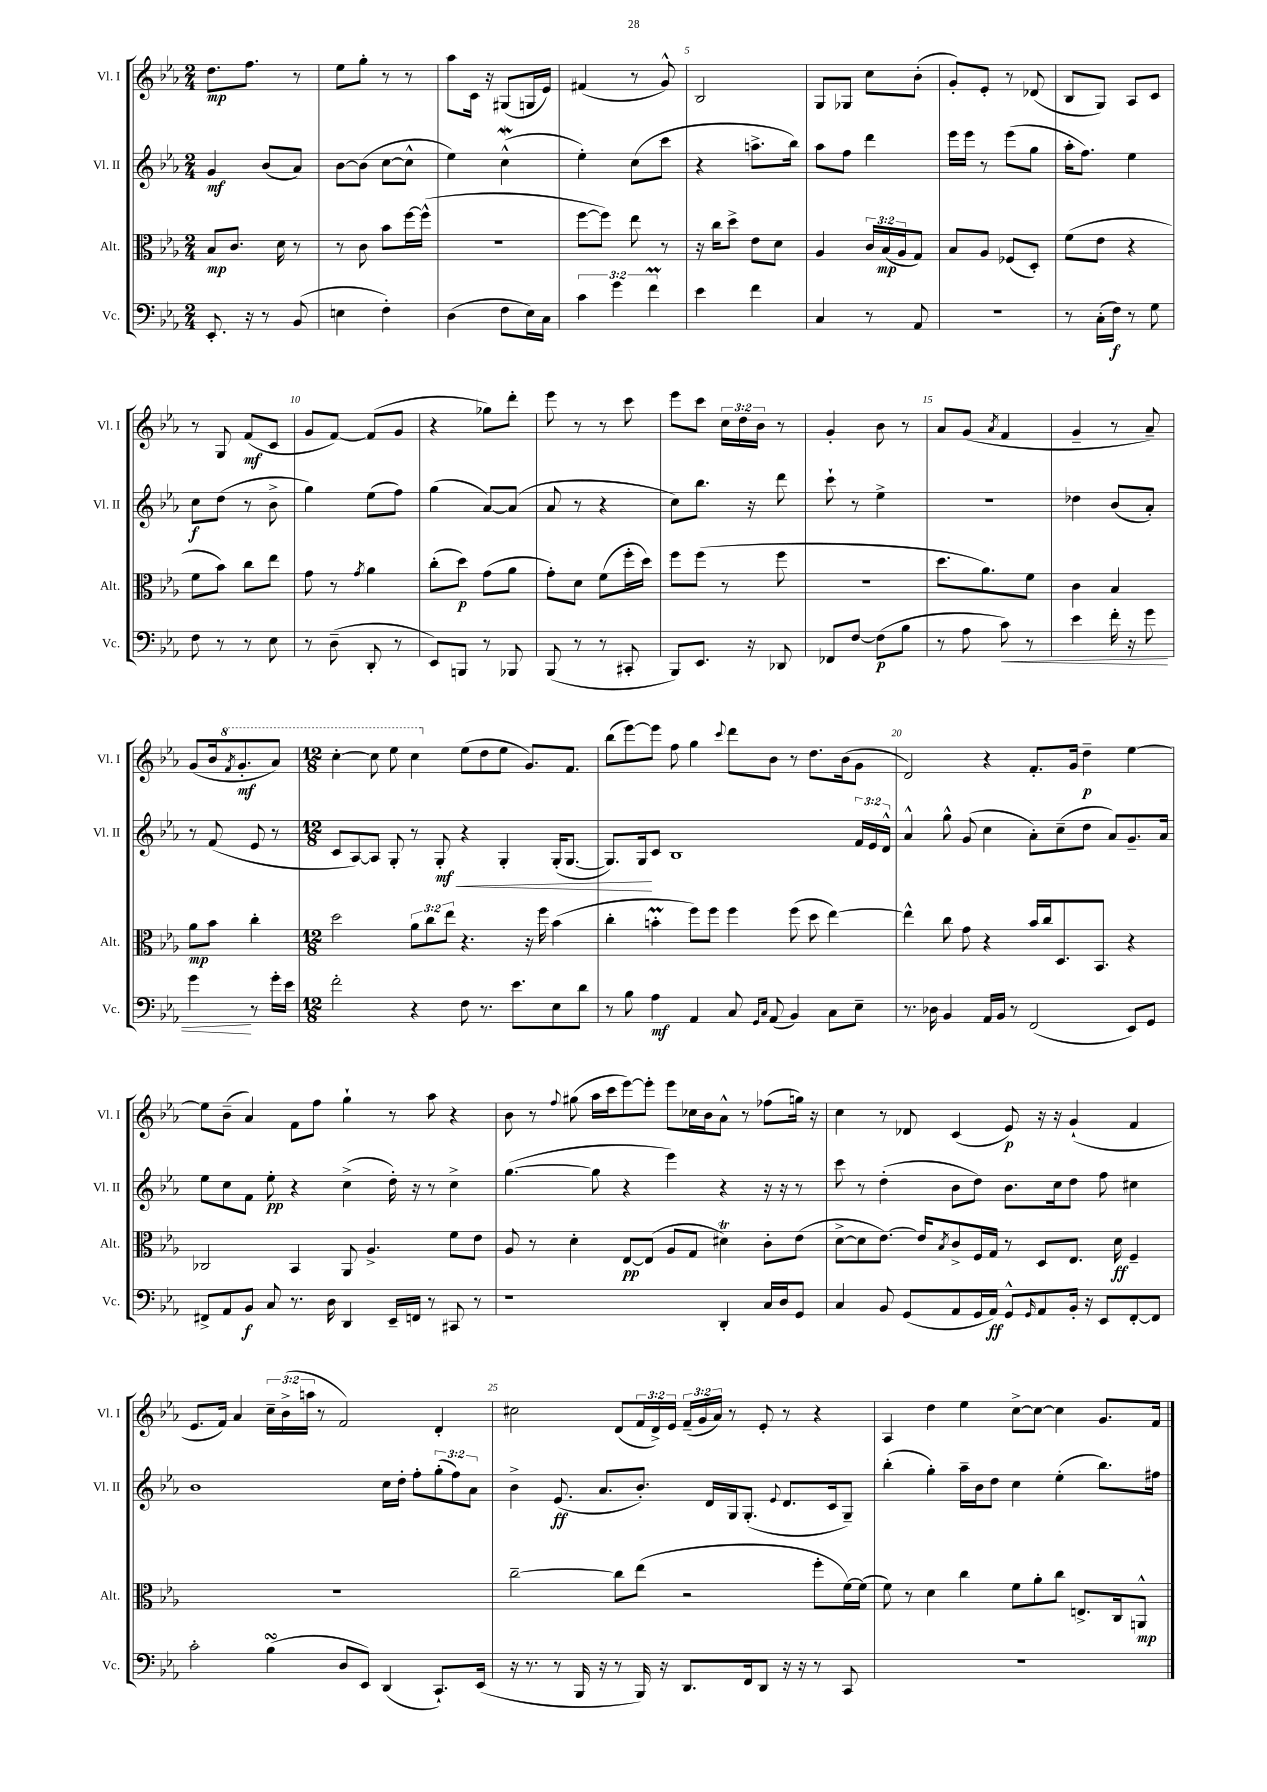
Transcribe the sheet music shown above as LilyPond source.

<<
\new StaffGroup <<
\new Staff = "s0" \with { instrumentName = "Vl. I" shortInstrumentName = "Vl. I" } {
    \clef treble \key ees \major \numericTimeSignature \time 2/4 \override Staff.TupletNumber.text = #tuplet-number::calc-fraction-text
    d''8.\mp f''8. r8 |
    ees''8 g''8-. r8 r8 |
    aes''8 c'16 r16 gis8( g16 ees'16) |
    fis'4( r8 g'8-^) |
    bes2 |
    g8 ges8 c''8 bes'8-.( |
    g'8-.) ees'8-. r8 des'8( |
    bes8 g8) aes8 c'8 |
    r8 g8 f'8\mf( c'8 |
    g'8 f'8~) f'8( g'8 |
    r4 ges''8) d'''8-. |
    ees'''8 r8 r8 c'''8 |
    ees'''8 c'''8 \tuplet 3/2 { c''16 d''16 bes'16 } r8 |
    g'4-. bes'8 r8 |
    aes'8 g'8( \acciaccatura { aes'8 } f'4 |
    g'4-- r8 aes'8--) |
    g'8( bes'16 \ottava #1 \acciaccatura { f''8 } g''8.-.\mf aes''8) |
    \numericTimeSignature \time 12/8 c'''4~-. c'''8 ees'''8 c'''4 \ottava #0 ees''8( d''8 ees''8 g'8.) f'8. |
    bes''8( ees'''8~) ees'''8 f''8 g''4 \appoggiatura { c'''8 } d'''8 bes'8 r8 d''8. bes'16( g'8 |
    d'2) r4 f'8.-. g'16 d''4--\p ees''4~ |
    ees''8 bes'8--( aes'4) f'8 f''8 g''4-! r8 aes''8 r4 |
    bes'8 r8 \appoggiatura { f''8 } gis''8( aes''16 c'''16 ees'''8~) ees'''8-. ees'''8 ces''16 bes'16 aes'8-^ r8 fes''8( g''16) r16 |
    c''4 r8 des'8 c'4( ees'8\p) r16 r16 g'4-!( f'4 |
    ees'8. f'16) aes'4 \tuplet 3/2 { c''16-- bes'16->( a''16 } r8 f'2) d'4-. |
    cis''2 d'8( \tuplet 3/2 { f'16 d'16->) ees'16 } \tuplet 3/2 { f'16--( g'16 aes'16) } r8 ees'8-. r8 r4 |
    aes4 d''4 ees''4 c''8~-> c''8~ c''4 g'8. f'16 \bar "|." |
}
\new Staff = "s1" \with { instrumentName = "Vl. II" shortInstrumentName = "Vl. II" } {
    \clef treble \key ees \major \numericTimeSignature \time 2/4 \override Staff.TupletNumber.text = #tuplet-number::calc-fraction-text
    g'4\mf bes'8( aes'8) |
    bes'8~ bes'8( c''8~ c''8-^ |
    ees''4) c''4-^\mordent( |
    ees''4-.) c''8( c'''8 |
    r4 a''8.-> bes''16) |
    aes''8 f''8 d'''4 |
    ees'''16 ees'''16 r8 ees'''8( g''8 |
    aes''16-. f''8.) ees''4 |
    c''8\f d''8( r8 bes'8-> |
    g''4) ees''8( f''8) |
    g''4( aes'8~) aes'8( |
    aes'8 r8 r4 |
    c''8) bes''8. r16 d'''8 |
    c'''8-! r8 ees''4-> |
    r2 |
    des''4 bes'8( aes'8-.) |
    r8 f'8( ees'8 r8 |
    \numericTimeSignature \time 12/8 c'8 aes8~) aes8 g8-. r8 g8-.\mf\< r4 g4-. g16-.( g8.~ |
    g8.) g16\! c'8 bes1 \tuplet 3/2 { f'16 ees'16 d'16-^ } |
    aes'4-^ g''8-^ g'8( c''4 aes'8-.) c''8--( d''8 aes'8) g'8.-- aes'16 |
    ees''8 c''8 f'8 ees''8-.\pp r4 c''4->( d''16-.) r16 r8 c''4-> |
    g''4.~( g''8 r4 ees'''4) r4 r16 r16 r8 |
    c'''8 r8 d''4-.( bes'8 d''8) bes'8. c''16 d''8 f''8 cis''4 |
    bes'1 c''16 d''16-. f''8-. \tuplet 3/2 { g''8-.( f''8) aes'8 } |
    bes'4-> ees'8.\ff( aes'8. bes'8.-.) d'16 g16 g8.-.( \appoggiatura { ees'8 } d'8. c'16 g8--) |
    bes''4-.( g''4-.) aes''16-- bes'16 d''8 c''4 ees''4-.( bes''8.) fis''16 \bar "|." |
}
\new Staff = "s2" \with { instrumentName = "Alt." shortInstrumentName = "Alt." } {
    \clef alto \key ees \major \numericTimeSignature \time 2/4 \override Staff.TupletNumber.text = #tuplet-number::calc-fraction-text
    bes8\mp c'8. d'16 r8 |
    r8 c'8 bes'8 f''16~ f''16-^( |
    r2 |
    f''8~ f''8) ees''8 r8 |
    r16 c''16 d''8-> ees'8 d'8 |
    aes4 \tuplet 3/2 { c'16 bes16\mp( aes16 } g8) |
    bes8 aes8 fes8( d8-.) |
    f'8( ees'8 r4 |
    f'8 bes'8) c''8 ees''8 |
    g'8 r8 \acciaccatura { g'8 } aes'4 |
    c''8-.( d''8\p) g'8( aes'8 |
    g'8-.) d'8 f'8( f''16-. d''16) |
    f''8 f''8( r8 f''8 |
    R2 |
    d''8. aes'8.) f'8 |
    c'4 bes4 |
    aes'8\mp bes'8 c''4-. |
    \numericTimeSignature \time 12/8 d''2 \tuplet 3/2 { aes'8 c''8 ees''8 } r4. r16 f''16 bes'4( |
    c''4-. b'4-.\prall f''8) f''8 f''4 f''8( d''8 ees''4~) |
    ees''4-^ c''8 g'8 r4 bes'16 c''16 d8. bes,8. r4 |
    ces2 bes,4 aes,8 aes4.-> f'8 ees'8 |
    aes8 r8 d'4-. ees8~\pp ees8( aes8 g8 dis'4\trill) c'8-. ees'8( |
    d'8~-> d'8 ees'8.~) ees'16 \acciaccatura { bes8 } c'8-> f16 g16 r8 d8 ees8. d'16\ff f4-- |
    R1. |
    c''2~-- c''8 ees''8( r2 f''8-. f'16~) f'16( |
    f'8) r8 d'4 c''4 f'8 aes'8-. c''8 e8.-> c16 a,8-^\mp \bar "|." |
}
\new Staff = "s3" \with { instrumentName = "Vc." shortInstrumentName = "Vc." } {
    \clef bass \key ees \major \numericTimeSignature \time 2/4 \override Staff.TupletNumber.text = #tuplet-number::calc-fraction-text
    ees,8.-. r16 r8 bes,8( |
    e4 f4-.) |
    d4( f8 ees16) c16 |
    \tuplet 3/2 { c'4 g'4 f'4\prall } |
    ees'4 f'4 |
    c4 r8 aes,8 |
    R2 |
    r8 c16-.( f16\f) r8 g8 |
    f8 r8 r8 ees8 |
    r8 d8--( d,8-. r8 |
    ees,8) b,,8 r8 bes,,8 |
    bes,,8( r8 r8 cis,8-. |
    bes,,8) ees,8. r16 des,8 |
    fes,8 f8~ f8\p( bes8 |
    r8 aes8 c'8\<) r8 |
    ees'4 f'16-. r16 g'8 |
    g'4\! r8 g'16-. ees'16 |
    \numericTimeSignature \time 12/8 f'2-. r4 f8 r8. ees'8. ees8 d'8 |
    r8 bes8 aes4\mf aes,4 c8 \grace { g,16 c16 } aes,8( bes,4) c8 ees8-- |
    r8. des16 bes,4 aes,16 bes,16 r8 f,2( ees,8) g,8 |
    fis,8-> aes,8 bes,8\f c8 r8. d16 d,4 ees,16-- f,16 r8 cis,8 r8 |
    r1 d,4-. c16 d16 g,8 |
    c4 bes,8 g,8( aes,8 g,16 aes,16\ff) g,8-^ \grace { g,16 } aes,8 bes,16-. r16 ees,8 f,8~-. f,8 |
    c'2-. bes4\turn( d8 ees,8) d,4( c,8.-!) ees,16( |
    r16 r8. r8 bes,,16 r16 r8 bes,,16) r16 d,8. f,16 d,8 r16 r16 r8 c,8 |
    R1. \bar "|." |
}
>>
>>
\layout { \context { \Score \override BarNumber.break-visibility = ##(#f #t #t) barNumberVisibility = #(every-nth-bar-number-visible 5) } }
